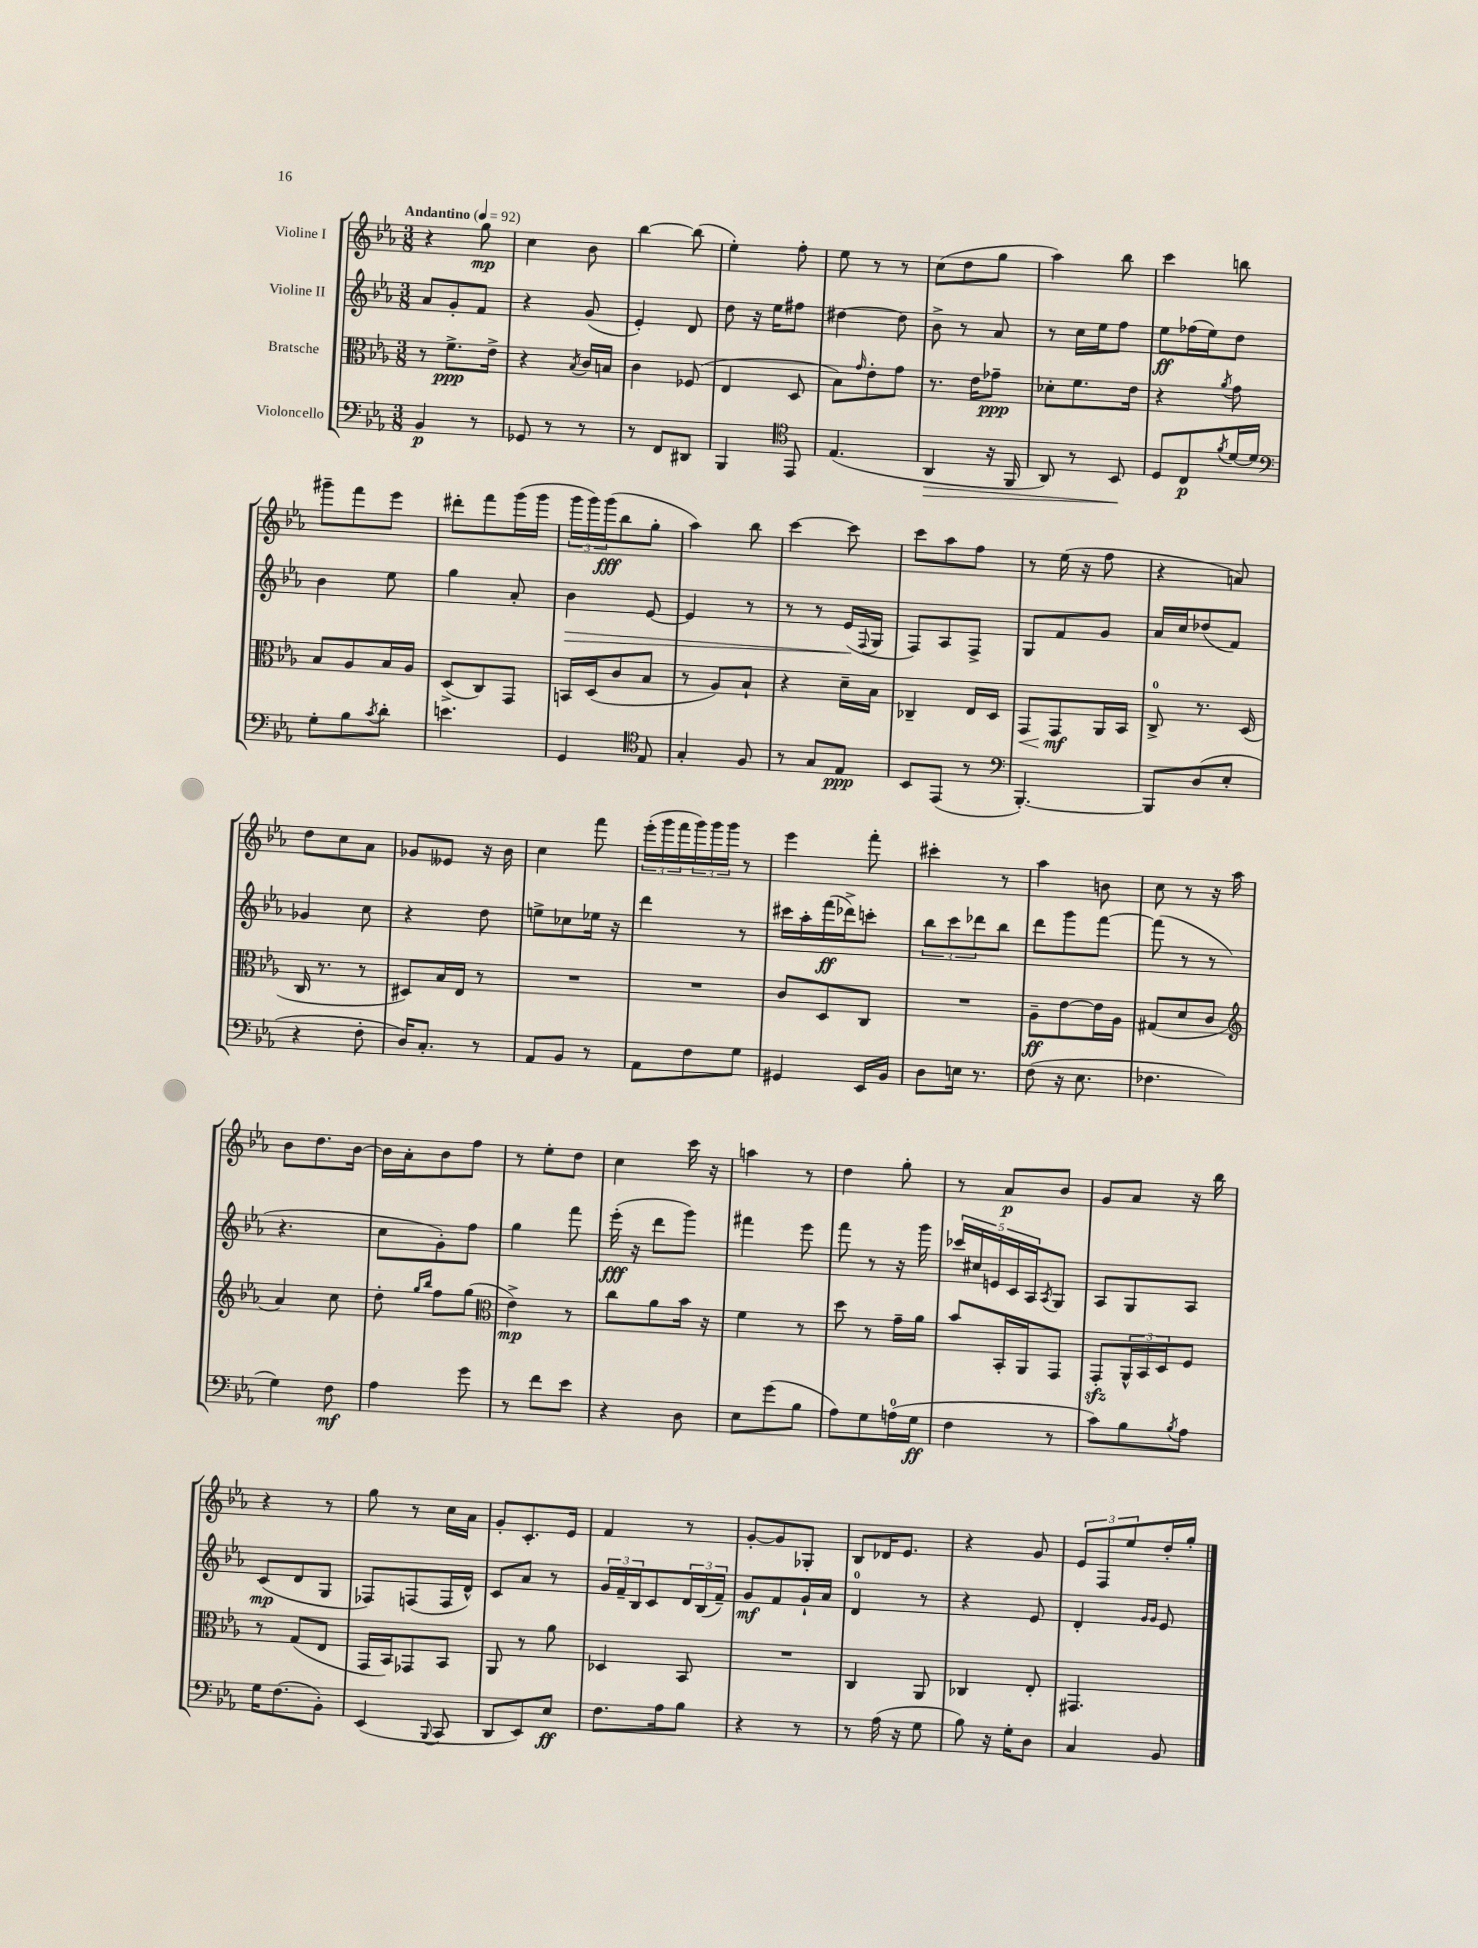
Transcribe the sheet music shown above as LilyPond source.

<<
\new StaffGroup <<
\new Staff = "s0" \with { instrumentName = "Violine I" } {
    \clef treble \key ees \major \numericTimeSignature \time 3/8 \tempo "Andantino" 4 = 92
    r4 g''8\mp |
    c''4 bes'8 |
    bes''4~ bes''8( |
    ees''4-.) f''8-. |
    ees''8 r8 r8 |
    c''8( d''8 g''8 |
    aes''4) bes''8 |
    c'''4 b''8 |
    gis'''8-- f'''8 ees'''8 |
    dis'''8-. f'''8 g'''16( g'''16 |
    \tuplet 3/2 { g'''16 g'''16) g'''16\fff( } bes''8 g''8-. |
    aes''4) bes''8 |
    c'''4~ c'''8 |
    c'''8 aes''8 f''8 |
    r8 ees''16( r16 f''8 |
    r4 a'8) |
    d''8 c''8 aes'8 |
    ges'8 eeses'8 r16 bes'16 |
    c''4 f'''8 |
    \tuplet 3/2 { ees'''16-.( g'''16 f'''16 } \tuplet 3/2 { g'''16) g'''16 g'''16 } r8 |
    ees'''4 f'''8-. |
    cis'''4-. r8 |
    aes''4 b'8 |
    c''8 r8 r16 aes''16 |
    bes'8 d''8. bes'16~ |
    bes'16 aes'16-. bes'8 f''8 |
    r8 ees''8-. d''8 |
    c''4 c'''16 r16 |
    a''4 r8 |
    d''4 g''8-. |
    r8 aes'8\p bes'8 |
    g'8 aes'8 r16 bes''16 |
    r4 r8 |
    g''8 r8 c''16 aes'16 |
    g'8-. c'8.-. ees'16 |
    f'4 r8 |
    g'8~-. g'8 ges8-. |
    bes8 des'16 ees'8. |
    r4 g'8 |
    \tuplet 3/2 { ees'8 f8 ees''8 } d''16-. g''16-. \bar "|." |
}
\new Staff = "s1" \with { instrumentName = "Violine II" } {
    \clef treble \key ees \major \numericTimeSignature \time 3/8
    aes'8 g'8-. f'8 |
    r4 g'8( |
    ees'4-.) d'8 |
    d''8 r16 ees''16 fis''8 |
    dis''4~ dis''8 |
    bes'8-> r8 aes'8 |
    r8 c''16 ees''16 f''8 |
    ees''8\ff fes''16( ees''16) d''8 |
    bes'4 ees''8 |
    g''4 aes'8-. |
    bes'4\> ees'8~ |
    ees'4 r8 |
    r8 r8 ees'16\!( \appoggiatura { f8 } g16 |
    f8) aes8 f8-> |
    g8 f'8 g'8 |
    aes'16 c''16 des''8( f'8) |
    ges'4 c''8 |
    r4 d''8 |
    e''8-> ces''8 ees''16 r16 |
    d'''4 r8 |
    cis'''16 aes''16-. f'''16\ff( des'''16->) c'''8-. |
    \tuplet 3/2 { bes''8 c'''8 des'''8 } bes''8 |
    d'''8 g'''8 f'''8~ |
    f'''8( r8 r8 |
    r4. |
    c''8 g'8-.) f''8 |
    g''4 f'''8 |
    ees'''16-.\fff( r16 d'''8 g'''8) |
    fis'''4 ees'''8 |
    f'''8 r8 r16 g'''16 |
    \tuplet 5/4 { ces'''16 cis''16 e'16 c'16 aes16 } \acciaccatura { aes8 } g8 |
    aes8 g8 aes8 |
    c'8\mp( d'8 g8 |
    fes8) f8( f16 d'16-^) |
    c'8 aes'8 r8 |
    \tuplet 3/2 { g'16 f'16-- bes16 } c'8 \tuplet 3/2 { d'16 bes16( f'16--) } |
    g'8\mf f'8 g'16-! aes'16 |
    d'4-0 r8 |
    r4 ees'8 |
    d'4-. \grace { g'16 g'16 } ees'8 \bar "|." |
}
\new Staff = "s2" \with { instrumentName = "Bratsche" } {
    \clef alto \key ees \major \numericTimeSignature \time 3/8
    r8 f'8.->\ppp ees'16-> |
    r4 \acciaccatura { bes8 } c'16 b16 |
    c'4 fes8( |
    ees4 d8 |
    bes8) \grace { g'16 } ees'8-. g'8 |
    r8. ees'16 ges'8--\ppp |
    des'8-. f'8. ees'16 |
    r4 \acciaccatura { aes'8 } g'8 |
    bes8 aes8 bes16 aes16 |
    d8->( c8) g,8 |
    b,16 d16( c'8 bes8 |
    r8 aes8) bes8-! |
    r4 d'16-- bes16 |
    ces4-- ees16 d16 |
    g,8\< g,8\mf\! aes,16 bes,16 |
    c8-0-> r8. d16( |
    c16 r8. r8 |
    dis8) bes16 ees16 r8 |
    R4. |
    R4. |
    c'8 d8 c8 |
    R4. |
    aes8--\ff ees'8~ ees'16 aes16 |
    gis8( d'8 c'8 |
    \clef treble aes'4) c''8 |
    d''8-. \grace { g''16 bes''16 } f''8 g''8( |
    \clef alto ees'4->\mp) r8 |
    c''8 aes'8 bes'16 r16 |
    f'4 r8 |
    d''8 r8 g'16-- aes'16 |
    bes'8 bes,16-. aes,16 g,8 |
    g,8-.\sfz \tuplet 3/2 { aes,16-^ bes,16 d16 } f8 |
    r8 g8( ees8 |
    g,16 bes,16) ges,8 bes,8 |
    aes,8 r8 aes'8 |
    des4 bes,8 |
    R4. |
    c4 aes,8 |
    ces4 ees8-. |
    gis,4. \bar "|." |
}
\new Staff = "s3" \with { instrumentName = "Violoncello" } {
    \clef bass \key ees \major \numericTimeSignature \time 3/8
    bes,4\p r8 |
    ges,8 r8 r8 |
    r8 f,8 dis,8 |
    bes,,4 \clef tenor ees,8 |
    ees4.( |
    aes,4\> r16 f,16 |
    aes,8) r8 bes,8\! |
    d8 c8\p \acciaccatura { f'8 } d'16~ d'16 |
    \clef bass g8-. bes8 \acciaccatura { c'8 } d'8-. |
    e'4. |
    g,4 \clef tenor ees8 |
    g4-. f8 |
    r8 g8 ees8\ppp |
    bes,8 ees,8( r8 |
    \clef bass bes,,4.~-.) |
    bes,,8 d8( ees8-. |
    r4 f8-. |
    d16) c8.-. r8 |
    aes,8 bes,8 r8 |
    aes,8 f8 g8 |
    gis,4 ees,16 bes,16 |
    d8 e16 r8. |
    f8( r16 ees8. |
    fes4. |
    g4) f8\mf |
    aes4 g'8 |
    r8 f'8 ees'8 |
    r4 d8 |
    ees8 g'8( bes8 |
    aes8) g8 a16-0( g16\ff |
    f4 r8 |
    c'8) bes8 \acciaccatura { bes8 } aes8 |
    g16 f8.( bes,8-.) |
    ees,4( \appoggiatura { bes,,8 } c,8 |
    d,8 ees,8) ees8\ff |
    f8. aes16 bes8 |
    r4 r8 |
    r8 aes16( r16 g8 |
    bes8) r16 g16-. d8 |
    c4 bes,8 \bar "|." |
}
>>
>>
\layout { \context { \Score \remove "Bar_number_engraver" } }
